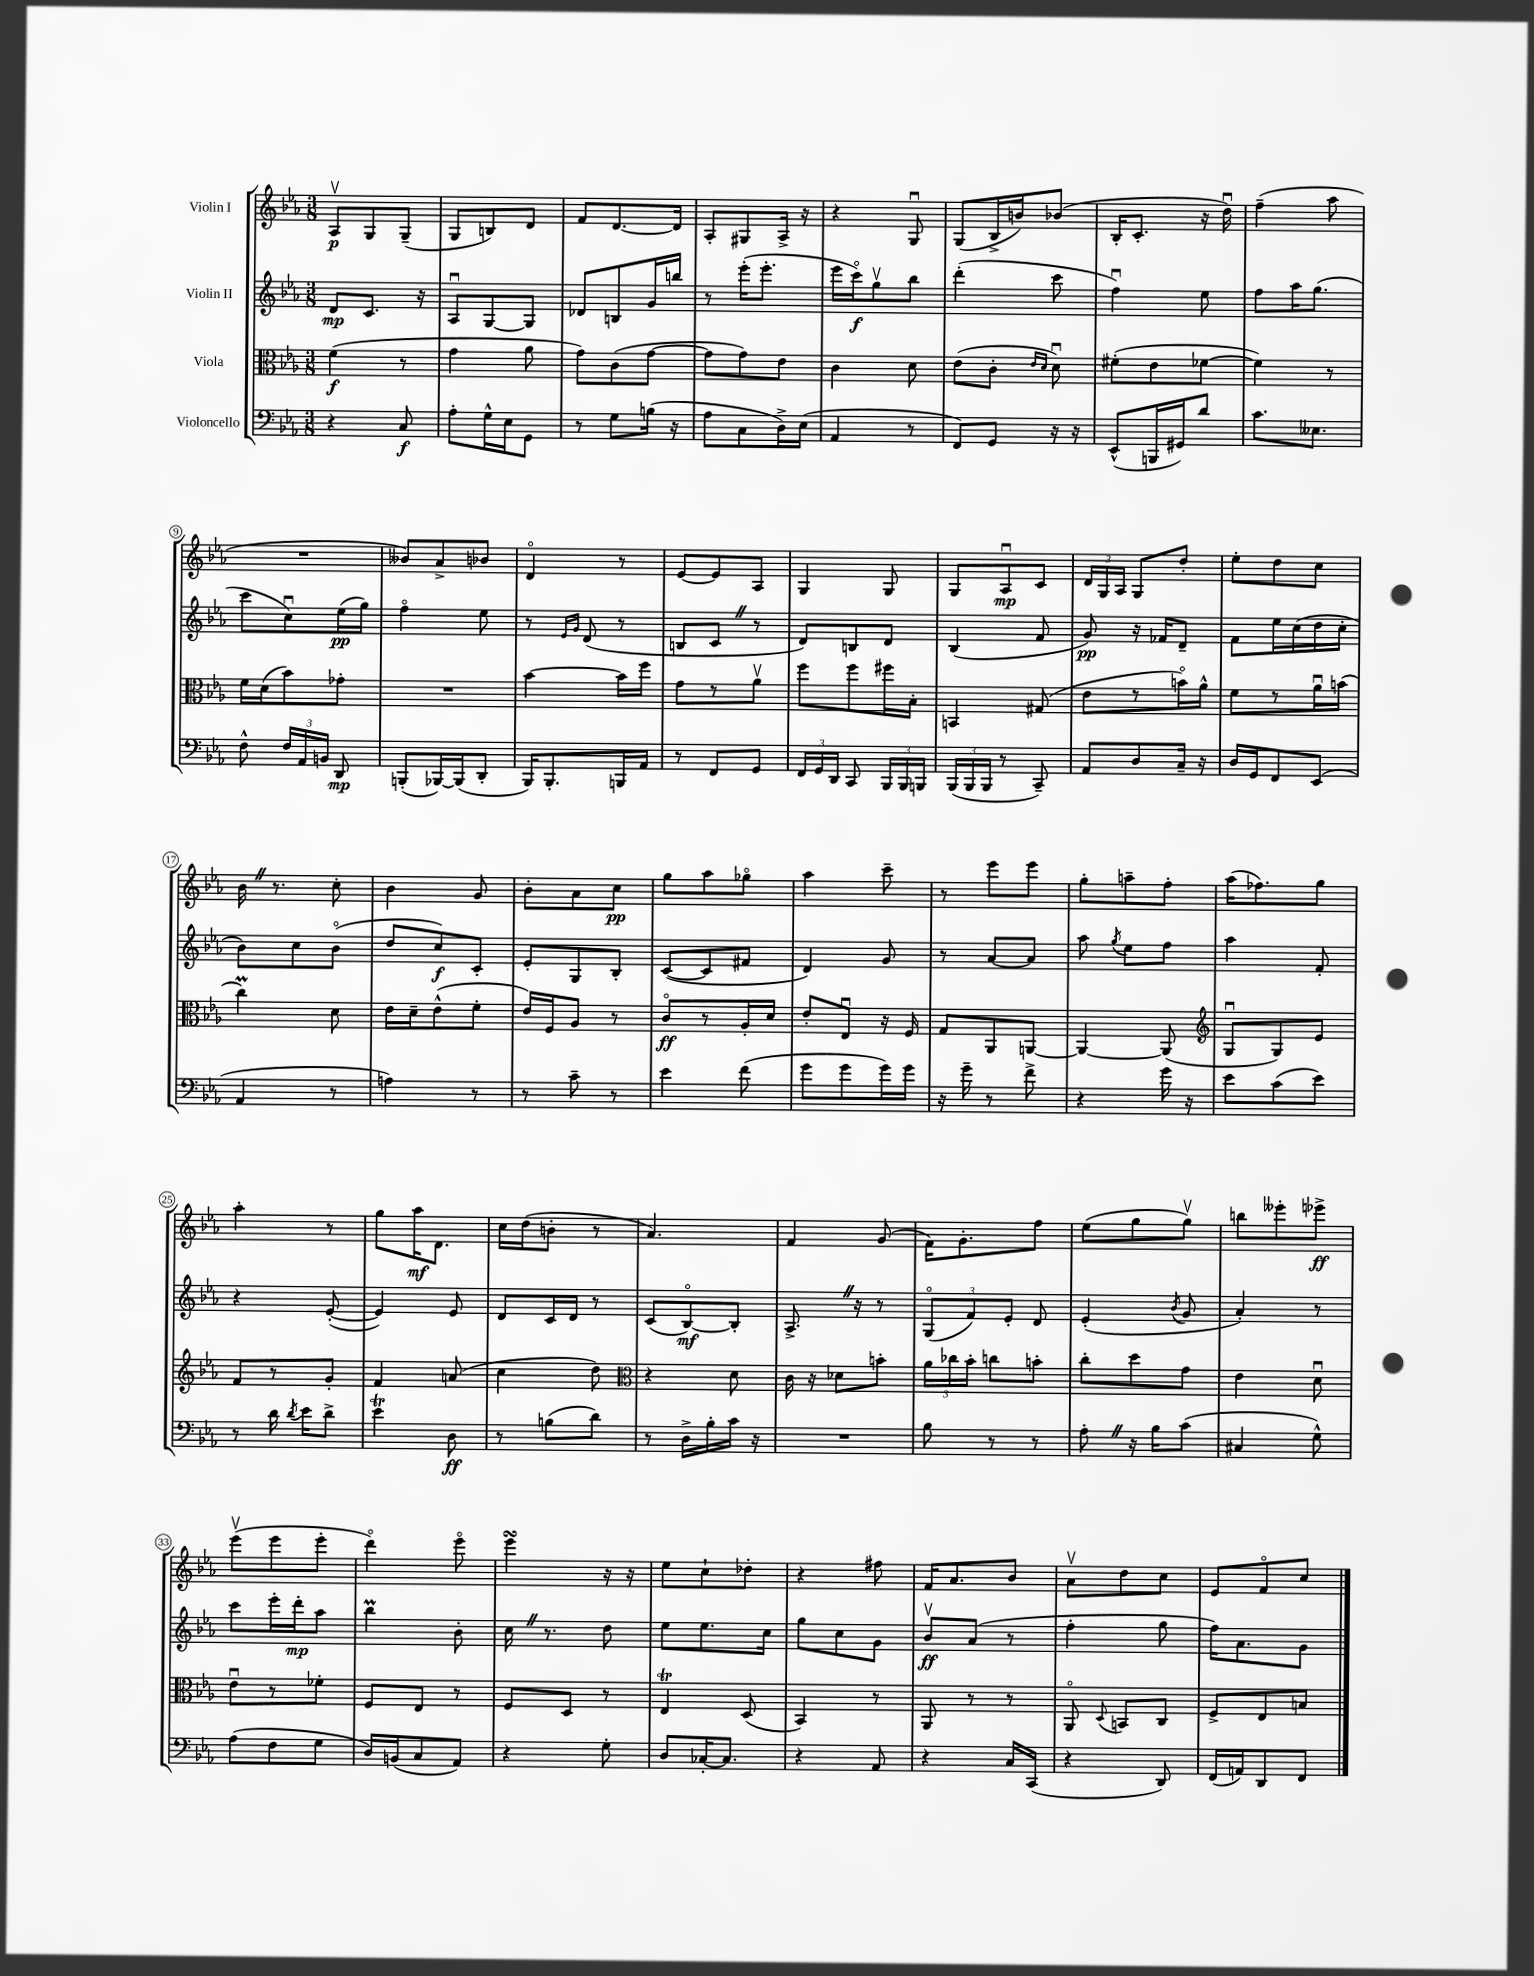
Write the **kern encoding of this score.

**kern	**kern	**kern	**kern
*staff4	*staff3	*staff2	*staff1
*clefF4	*clefC3	*clefG2	*clefG2
*k[b-e-a-]	*k[b-e-a-]	*k[b-e-a-]	*k[b-e-a-]
*M3/8	*M3/8	*M3/8	*M3/8
4r	(4f	8d	8A-v
.	.	8.c	8G
8C	8r	.	(8G~
.	.	16r	.
=	=	=	=
8A-'	4g	8A-u	8G
16G^^	.	[8G	8B)
16E-	.	.	.
8GG	8a-	8G]	8d
=	=	=	=
8r	8g)	8d-	8f
8G	(8c	8B	[8.d
(16B	[8g	16g	.
16r	.	16bb	16d]
=	=	=	=
8A-	8g]	8r	8A-'
8C	8g)	(16eee-'	8G#
.	.	8.eee-'	.
16D^)	8e-	.	16A-^
(16E-	.	.	16r
=	=	=	=
4AA-	4c	16eee-	4r
.	.	16ccco)	.
.	.	8ggv	.
8r	8d	8bb-	8Gu
=	=	=	=
8FF)	(8e-	(4ddd'	(8G
8GG	8c'	.	16B-^
.	.	.	16b)
.	16qqe-	.	.
.	16qqd	.	.
16r	8du)	8ccc	(8b-
16r	.	.	.
=	=	=	=
(8EE-^^	(8f#'	4ffu)	16B-'
.	.	.	8.c'
16BBB	8e-	.	.
16GG#)	.	.	.
8d	[8f-	8ee-	16r
.	.	.	16ddu)
=	=	=	=
8.c	4f-])	8ff	(4ff~
.	.	16aa-	.
8.E--	.	(8.gg	.
.	8r	.	8aa-
=	=	=	=
8F^^	16f	8ccc	4.r
.	(16d	.	.
24F	8b-)	8ccu)	.
24AA-	.	.	.
24BB	.	.	.
8DD	8g-'	(16ee-	.
.	.	16gg)	.
=	=	=	=
(8BBB'	4.r	4ffo	8b--)
[16BBB-)	.	.	8a-^
(16BBB-]	.	.	.
8DD'	.	8ee-	8b-
=	=	=	=
16BBB-)	[4b-	8r	4do
8.BBB-'	.	.	.
.	.	16qqe-	.
.	.	16qqg	.
.	.	(8d	.
16BBB	16b-]	8r	8r
16AA-	16ff	.	.
=	=	=	=
8r	8g	8B	[8e-
8FF	8r	8c	8e-]
8GG	8a-v	8r	8A-
=	=	=	=
24FF	8ff	8d)	4G
24GG	.	.	.
24DD	.	.	.
8CC	8ff	8B	.
24BBB-	16ff#	8d	8G
24BBB-	.	.	.
.	16B-'	.	.
24BBB	.	.	.
=	=	=	=
(24BBB-	4BB	(4B-	8G
24BBB-	.	.	.
24BBB-	.	.	.
8r	.	.	8A-u
8CC~)	(8G#	8f	8c
=	=	=	=
8AA-	8e-	8g)	24d
.	.	.	24G
.	.	.	24A-
8D	8r	16r	8G
.	.	16f-	.
16C~	16bo)	8d~	8dd'
16r	16a-^^	.	.
=	=	=	=
16D	8f	8f	8ee-'
16GG	.	.	.
8FF	8r	16ee-	8dd
.	.	(16cc	.
(8EE-	16a-u	16dd	8cc
.	(16b	16cc'	.
=	=	=	=
4AA-	4cc)	8b-)	16b-
.	.	.	8.r
.	.	8cc	.
8r	8d	(8b-o	8cc'
=	=	=	=
4A)	16e-	8dd	4b-
.	16d~	.	.
.	(8e-^^	8cc)	.
8r	8f'	8c'	8g
=	=	=	=
8r	16e-)	8e-'	8b-'
.	16F	.	.
8c~	8A-	8G	8a-
8r	8r	8B-'	8cc
=	=	=	=
4e-	8co	([8c	8gg
.	8r	8c]	8aa-
(8f	16A-'	8f#	8gg-o
.	16d	.	.
=	=	=	=
8g	8e-'	4d)	4aa-
8g	8E-u	.	.
16g)	16r	8g	8ccc~
16g	16F	.	.
=	=	=	=
16r	8G	8r	8r
16g~	.	.	.
8r	8AA-	[8a-	8eee-
8f^	[8AA	8a-]	8eee-
=	=	=	=
4r	4AA_	8aa-	8gg'
.	.	8qgg	.
.	.	8ee-	8aa~
16g	(8AA]	8ff	8ff'
16r	.	.	.
=	=	=	=
*	*clefG2	*	*
8e-	8Gu	4aa-	(16aa-
.	.	.	8.ff-)
(8c	8G)	.	.
8e-)	8e-	8f'	8gg
=	=	=	=
8r	8f	4r	4aa-'
16d	8r	.	.
8qd	.	.	.
16e-	.	.	.
8d^	8g'	([8e-'	8r
=	=	=	=
4e-	4f	4e-])	8gg
.	.	.	16aa-
.	.	.	8.d
8D	(8a	8e-	.
=	=	=	=
8r	4cc	8d	16cc
.	.	.	(16dd
(8B	.	16c	8b'
.	.	16d	.
8d)	8dd)	8r	8r
=	=	=	=
*	*clefC3	*	*
8r	4r	(8c	4.a-)
16D^	.	[8B-o)	.
16B-'	.	.	.
16c	8d	8B-']	.
16r	.	.	.
=	=	=	=
4.r	16c	8.A-^	4f
.	16r	.	.
.	8d-	.	.
.	.	16r	.
.	8b'	8r	(8g
=	=	=	=
8B-	24a-	(12Go	16f)
.	24cc-	.	.
.	.	.	8.g'
.	24b-'	12f)	.
8r	8cc	.	.
.	.	12e-'	.
8r	8b'	8d	8ff
=	=	=	=
8A-'	8cc'	(4e-'	(8ee-
16r	8dd	.	8gg
16B-	.	.	.
.	.	8qb-	.
(8c	8g	8g	8ggv)
=	=	=	=
4C#	4e-	4a-')	8bb
.	.	.	8eee--'
8G^^)	8du	8r	8eee-^
=	=	=	=
(8A-	8e-u	8ccc	(8eee-v
8F	8r	16eee-'	8eee-
.	.	16ddd'	.
8G	8f-'	8aa-	8eee-'
=	=	=	=
16D)	8F	4bb-	4dddo)
(16BB	.	.	.
8C	8E-	.	.
8AA-)	8r	8b-'	8eee-o
=	=	=	=
4r	8F	16cc	4eee-
.	.	8.r	.
.	8D	.	.
8G'	8r	8dd	16r
.	.	.	16r
=	=	=	=
8D	4E-	8ee-	8ee-
[16C-'	.	8.ee-	8cc`
8.C-]	.	.	.
.	(8D	.	8dd-'
.	.	16cc	.
=	=	=	=
4r	4BB-)	8gg	4r
.	.	8cc	.
8AA-	8r	8g	8ff#
=	=	=	=
4r	8AA-	8b-v	16f
.	.	.	8.a-
.	8r	(8a-	.
16C	8r	8r	8b-
(16CC	.	.	.
=	=	=	=
4r	8AA-o	4ff'	8a-v
.	8qqD	.	.
.	8BB	.	8dd
8DD)	8C	8gg	8cc
=	=	=	=
(16FF	8F^	16ff)	8e-
16AA)	.	8.a-	.
8DD	8E-	.	8fo
8FF	8B	8g	8cc
==	==	==	==
*-	*-	*-	*-
